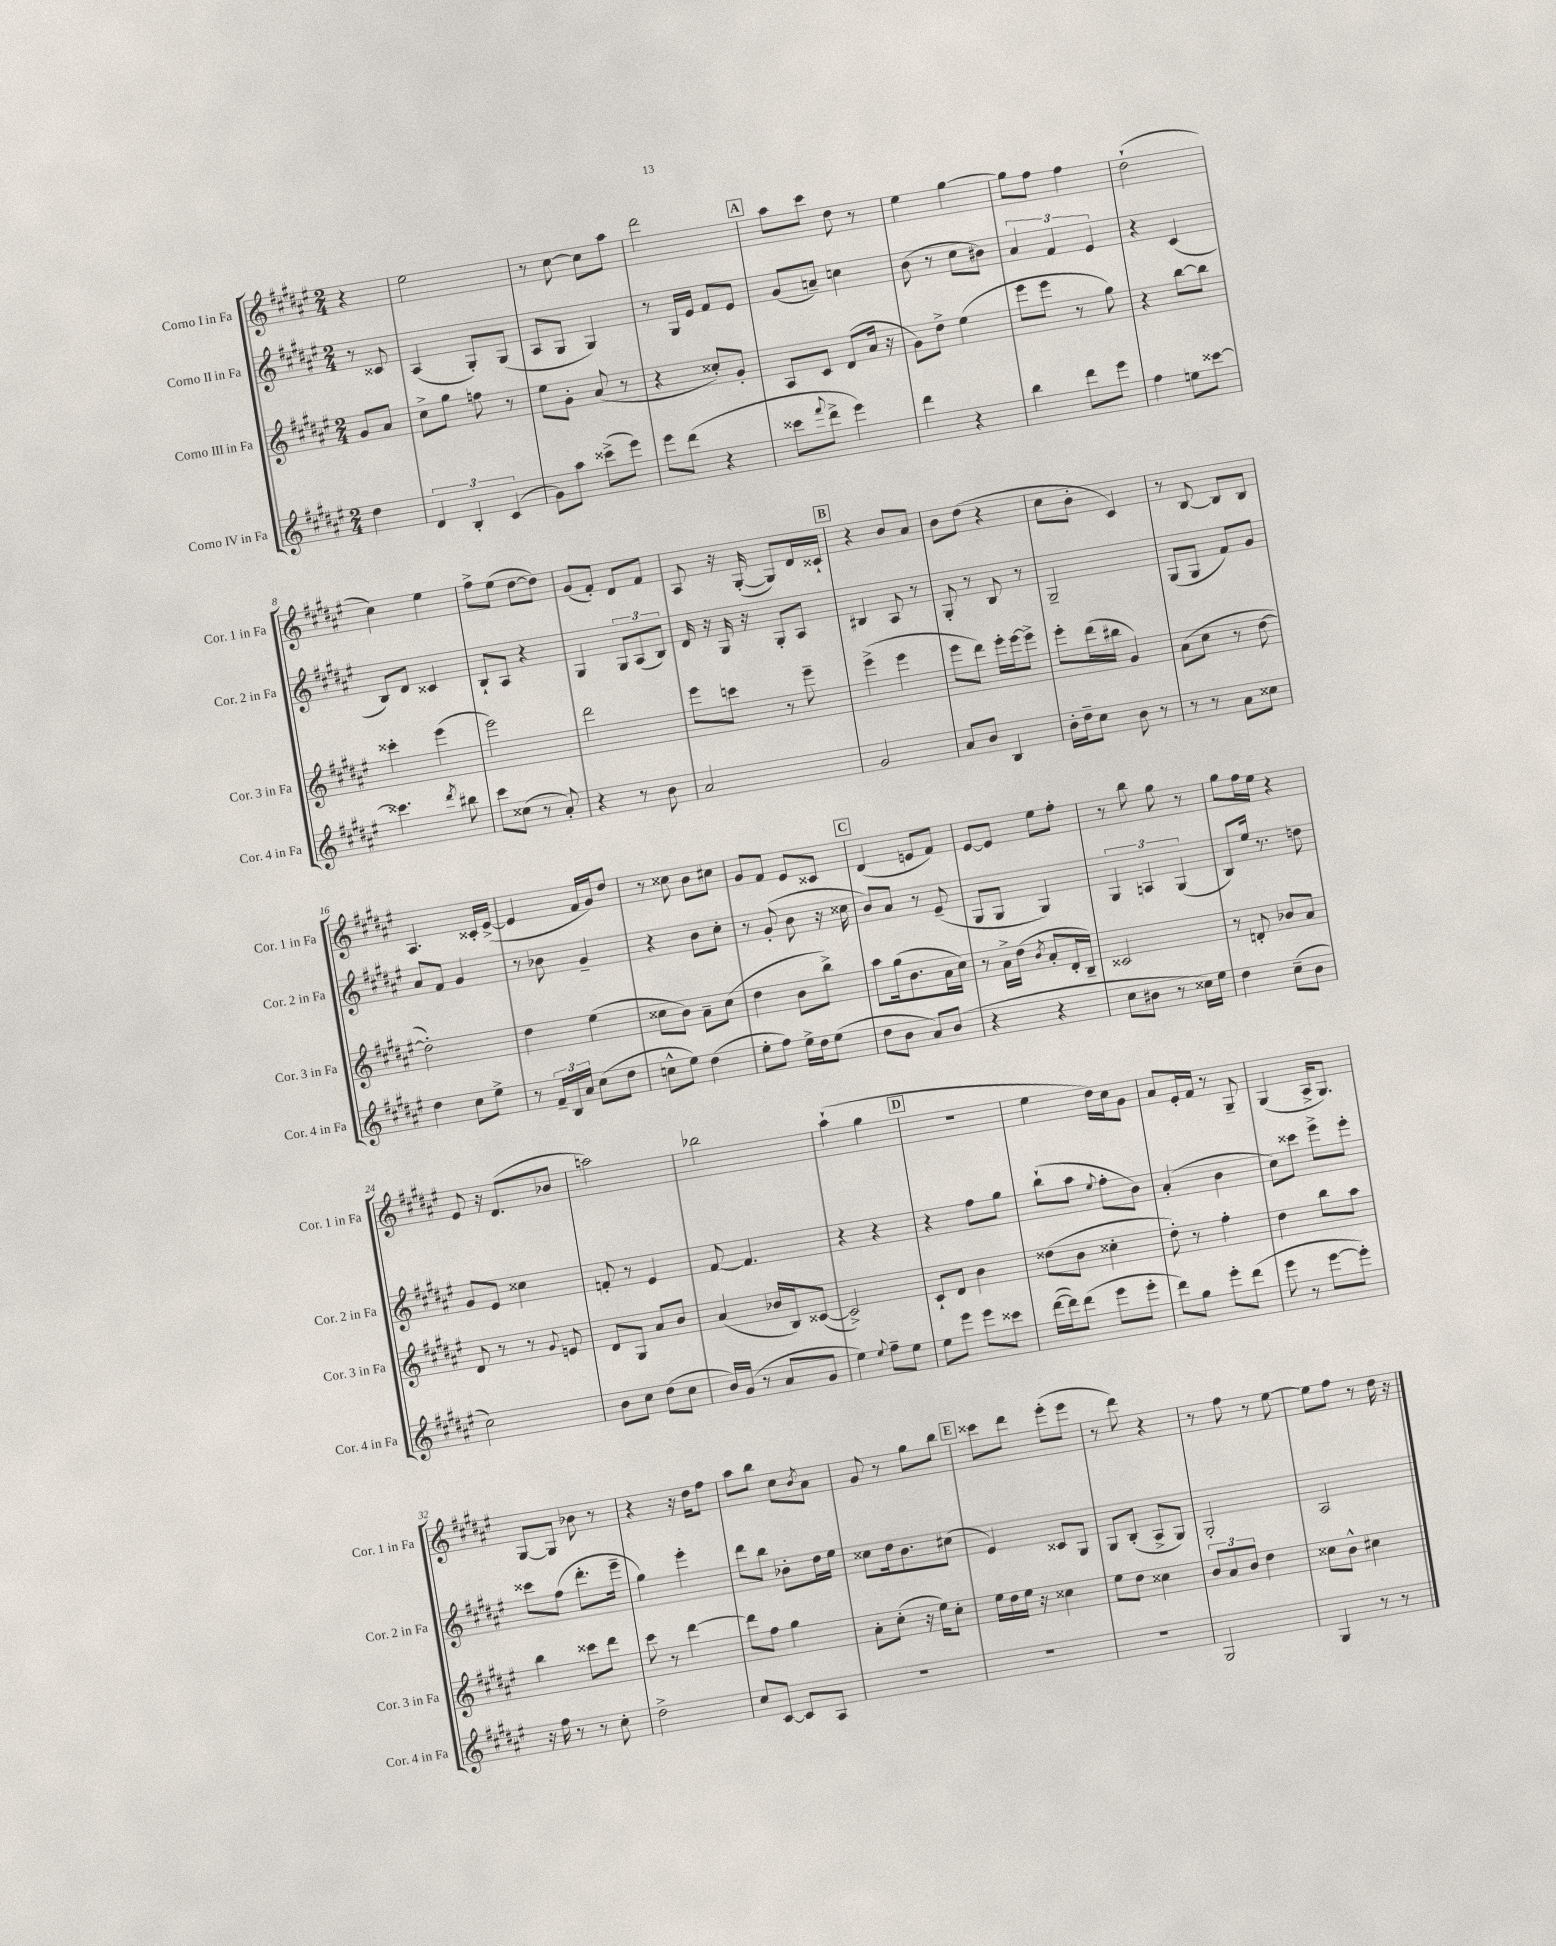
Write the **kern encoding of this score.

**kern	**kern	**kern	**kern
*part4	*part3	*part2	*part1
*staff4	*staff3	*staff2	*staff1
*I"Corno IV in Fa	*I"Corno III in Fa	*I"Corno II in Fa	*I"Corno I in Fa
*I'Cor. 4 in Fa	*I'Cor. 3 in Fa	*I'Cor. 2 in Fa	*I'Cor. 1 in Fa
*clefG2	*clefG2	*clefG2	*clefG2
*k[f#c#g#d#a#e#]	*k[f#c#g#d#a#e#]	*k[f#c#g#d#a#e#]	*k[f#c#g#d#a#e#]
*M2/4	*M2/4	*M2/4	*M2/4
=	=	=	=
4dd#\	8g#/L	8r	4r
.	8a#/J	8c##X/	.
=1	=1	=1	=1
6d#/	8cc#^\L	(4A#/	2ee#\
.	8gg#\J	.	.
6B'/	.	.	.
.	8ffn\	8G#'/L)	.
(6c#/	.	.	.
.	8r	(8G#/J	.
=2	=2	=2	=2
8g#\L)	8ee#\L	8A#/L	8r
8aa#\J	8g#'\J	8G#/J	[8cc#\
(8ccc##X^\L	(8a#/	4G#/)	8cc#\L]
8eee#\J)	8r	.	8aa#\J
=3	=3	=3	=3
8eee#\L	4r	8r	2ddd#\
(8ddd#\J	.	16G#/LL	.
.	.	16e#/JJ	.
4r	8cc##X'/L)	8f#/L	.
.	8g#'/J	8e#/J	.
!!LO:REH:place=s1:t=A
=4	=4	=4	=4
8ccc##X\L	8A#/L	(8g#/L	8aa#\L
8qqfff#/	.	.	.
8ddd#^\J	8c#/J	8an~/J)	8ccc#\J
4eee#\)	(8d#/L	4ccn\	8dd#\
.	16a#/Jk	.	8r
.	16r	.	.
=5	=5	=5	=5
4ddd#\	8g#\L)	(8b\	4ee#\
.	8dd#^\J	8r	.
4r	(4ee#\	8cc#\L	[4gg#\
.	.	8b#X\J)	.
=6	=6	=6	=6
4bb\	8eee#\L	6a#/	8gg#\L]
.	8eee#\J	.	8ff#\J
.	.	6f#/	.
8ddd#\L	8r	.	4ff#\
.	.	6e#/	.
8eee#\J	8gg#\)	.	.
=7	=7	=7	=7
4ff#\	4r	4r	(2dd#`\
8een\L	[8bb\L	(4c#/	.
[8ccc##X\J	8bb\J]	.	.
!!LO:LB:g=z
=8	=8	=8	=8
4.ccc##X\]	4ccc##X'\	8B/L)	4cc#\)
.	.	8d#/J	.
.	(4eee#\	4c##X/	4ee#\
8qddd#/	.	.	.
8bb#X\	.	.	.
=9	=9	=9	=9
8ccc#\L	2eee#\)	8B`/L	8ff#^\L
(8cc##X\J	.	8A#/J	(8ee#\J
8r	.	4r	[8dd#\L
8a#'/)	.	.	8dd#\J])
=10	=10	=10	=10
4r	2ddd#\	4G#/	(8g#/L
.	.	.	8f#'/J)
8r	.	12G#/L	8d#/L
.	.	(12A#/	.
8b\	.	.	8f#/J
.	.	12B/J)	.
=11	=11	=11	=11
2a#/	8eee#\L	16d#/	8A#/
.	.	16r	.
.	8cccn\J	16G#/	16r
.	.	16r	([16G#'/
.	8r	8G#'/L	8G#/L])
.	8eee#~\	8A#/J	16d#/L
.	.	.	16c##X`/JJ
!!LO:REH:place=s1:t=B
=12	=12	=12	=12
2g#/	(4eee#^\	4B#X/	4r
.	4eee#\	8A#/	8b/L
.	.	8r	8a#/J
=13	=13	=13	=13
8a#/L	8eee#\L	8G#'/	8b\L
8b/J	8ddd#\J)	8r	(8dd#\J
4B/	16eee#'\LL	8B/	4r
.	[16eee#\J	.	.
.	8eee#^\J]	8r	.
=14	=14	=14	=14
16b'\LL	8eee#'\L	2G#~/	8cc#\L
16dd#~\J	.	.	.
8cc#\J	(16ddd#\L	.	8b'\J
.	16bb#X\JJ	.	.
8b\	4g#/)	.	4c#/)
8r	.	.	.
=15	=15	=15	=15
8r	(8a#\L	(8G#/L	8r
8r	8cc#\J	8G#/J	[8B/
8a#\L	8r	8f#/L)	8B/L]
8cc##X\J	[8dd#\	8g#/J	8B/J
!!LO:LB:g=z
=16	=16	=16	=16
4dd#\	2dd#'\])	8a#/L	4.A#/
.	.	8f#/J	.
8cc#\L	.	4g#/	.
8ee#^\J	.	.	16c##X'/LL
.	.	.	([16e#^/JJ
=17	=17	=17	=17
8r	4dd#\	8r	4e#/]
24f#~/LL	.	8b-X\	.
24B/	.	.	.
24a#/JJ	.	.	.
(8cc#\L	(4ee#\	4g#~/	16f#/LL
.	.	.	16g#/J)
8dd#\J	.	.	8dd#/J
=18	=18	=18	=18
8ccn^^\L	8cc##X\L	4r	8r
8ee#\J)	8b\J)	.	8cc##X\
(4dd#\	8a#~\L	8b\L	8b\L
.	(8cc##\J	8cc#'\J	8cc#X\J
=19	=19	=19	=19
8ee#'\L	4dd#\	8r	8g#/L
8ff#\J)	.	(8g#'/	8f#/J
16ee#^\LL	8b\L	8b\	8e#/L
16dd#\J	.	.	.
(8ee#\J	8bb^\J)	16r	8c##X/J
.	.	16cc##X\	.
!!LO:REH:place=s1:t=C
=20	=20	=20	=20
8dd#\L	8aa#\L	8b/L)	(4d#/
8b\J	(16gg#\k	8a#/J	.
.	8.b\	.	.
8a#/L)	.	8r	8en/L
(8b/J	16a#\L	(8e#~/	8f#/J)
.	16cc#\JJ)	.	.
=21	=21	=21	=21
4r	8r	8G#/L	[8e#/L
.	16a#^\LL	8G#/J	8e#/J]
.	(16dd#\JJ	.	.
.	8qb/	.	.
4r	8a#'/L	4G#/)	8ee#\L
.	16d#'/L	.	8ff#'\J
.	16B~/JJ)	.	.
=22	=22	=22	=22
8cc#\L	2c##X/	6G#/	8r
8b#X\J	.	.	8bb\
.	.	6An/	.
8r	.	.	8gg#\
.	.	(6G#/	.
16cc##X\LL)	.	.	8r
16ee#\JJ	.	.	.
=23	=23	=23	=23
4dd#\	8r	8B/L)	8gg#\L
.	8dn'/	16ee#/Jk	16ff#\L
.	.	8.r	16ee#\JJ
(8cc#~\L	8b-X/L	.	4r
8b\J	8a#/J	8ddn\	.
!!LO:LB:g=z
=24	=24	=24	=24
2cc#\)	8d#/	8g#/L	8e#/
.	8r	8e#/J	16r
.	.	.	(8.d#/L
.	8r	4cc##X\	.
.	8qqg#/	.	.
.	8en/	.	8b-X/J
=25	=25	=25	=25
8b\L	8d#/L	8fn'/	2aan\)
8cc#\J	8G#/J	8r	.
(8dd#\L	8a#/L	4e#/	.
8cc#\J	8b/J	.	.
=26	=26	=26	=26
16b/LL)	(4a#/	[8f#/	2bb-X\
(16g#/JJ	.	.	.
8r	.	4.f#/]	.
8a#/L	16b-X/LL	.	.
.	16B/J)	.	.
8g#/J	([8c##X/J	.	.
=27	=27	=27	=27
4ee#\)	2c##^/])	4r	(4aa#`\
8qqee#/	.	.	.
8ff#~\L	.	4r	4gg#\
8ee#\J	.	.	.
!!LO:REH:place=s1:t=D
=28	=28	=28	=28
8ee#\L	8c#`/L	4r	2r
8eee#\J	8d#/J	.	.
8eee#\L	4b\	8ff#\L	.
8ccc##X\J	.	8gg#\J	.
=29	=29	=29	=29
([16ddd#\LL	(8dd##X\L	(8bb`\L	4ee#\
16ddd#\J])	.	.	.
(8ddd#\J	8b\J	8aa#\J	.
.	.	8qqee#/	.
8eee#\L	4cc##X'\	8ff#'\L	16dd#\LL)
.	.	.	16cc#\J
8eee#'\J	.	8b\J)	8g#\J
=30	=30	=30	=30
8ddd#\L)	8dd#'\)	(4a#'/	8a#/L
8gg#\J	8r	.	16e#'/L
.	.	.	16f#/JJ
8eee#'\L	4ff#'\	4b\	8r
(8ddd#\J	.	.	8G#~/
=31	=31	=31	=31
8eee#\	4dd#\	8cc#\L)	(4G#/
8r	.	8ccc##X\J	.
[8eee#\L	8bb\L	8eee#^\L	16A#^/KL
.	.	.	8.G#/J)
8eee#'\J])	8aa#\J	8eee#'\J	.
!!LO:LB:g=z
=32	=32	=32	=32
16r	4bb\	8ccc##X\L	[8G#/L
16ff#\	.	.	.
8r	.	(8ff#\J	8G#/J]
8r	8ccc##X\L	8.ddd#'\L	8b-X\
8cc#'\	8ddd#\J	.	8r
.	.	16eee#~\Jk	.
=33	=33	=33	=33
2dd#^\	8ccc#\	4gg#\)	4r
.	8r	.	.
.	[4ddd#\	4eee#'\	16r
.	.	.	16dd#\KL
.	.	.	8ff#\J
=34	=34	=34	=34
8cc#/L	8ddd#\L]	8ddd#\L	8aa#\L
[8c#/J	8ff#\J	8bb\J	8bb\J
8c#/L]	4gg#\	8b-X'\L	8cc#\L
.	.	.	8qb/
8A#/J	.	16dd#\L	8a#\J
.	.	16ee#\JJ	.
=35	=35	=35	=35
2r	8a#'\L	8cc##X\L	8g#/
.	(8cc#'\J	16dd#\k	8r
.	.	8.b\	.
.	16r	.	8gg#\L
.	16ee#\KL)	.	.
.	8cc#'\J	(8cc#X\J	8bb\J
!!LO:REH:place=s1:t=E
=36	=36	=36	=36
2r	16ee#\LL	4e#/)	8ccc##X\L
.	16dd#\	.	.
.	16ee#\JJ	.	8ddd#\J
.	16r	.	.
.	4cc##X\	8c##X/L	(8eee#'\L
.	.	8G#/J	8eee#\J
=37	=37	=37	=37
2r	8ee#\L	8G#/L	8r
.	8dd#\J	(8B'/J	8ddd#\)
.	4cc##X\	8A#^/L	4r
.	.	8G#/J)	.
=38	=38	=38	=38
2G#/	12b/L	2G#'/	8r
.	12a#/	.	.
.	.	.	8ff#\
.	12b/J	.	.
.	4dd#\	.	8r
.	.	.	[8ee#\
=39	=39	=39	=39
4G#/	8cc##X\L	2A#/	8ee#\L]
.	8b^^\J	.	8ff#\J
8r	4cc#X\	.	8r
8r	.	.	16dd#\
.	.	.	16r
==	==	==	==
*-	*-	*-	*-
